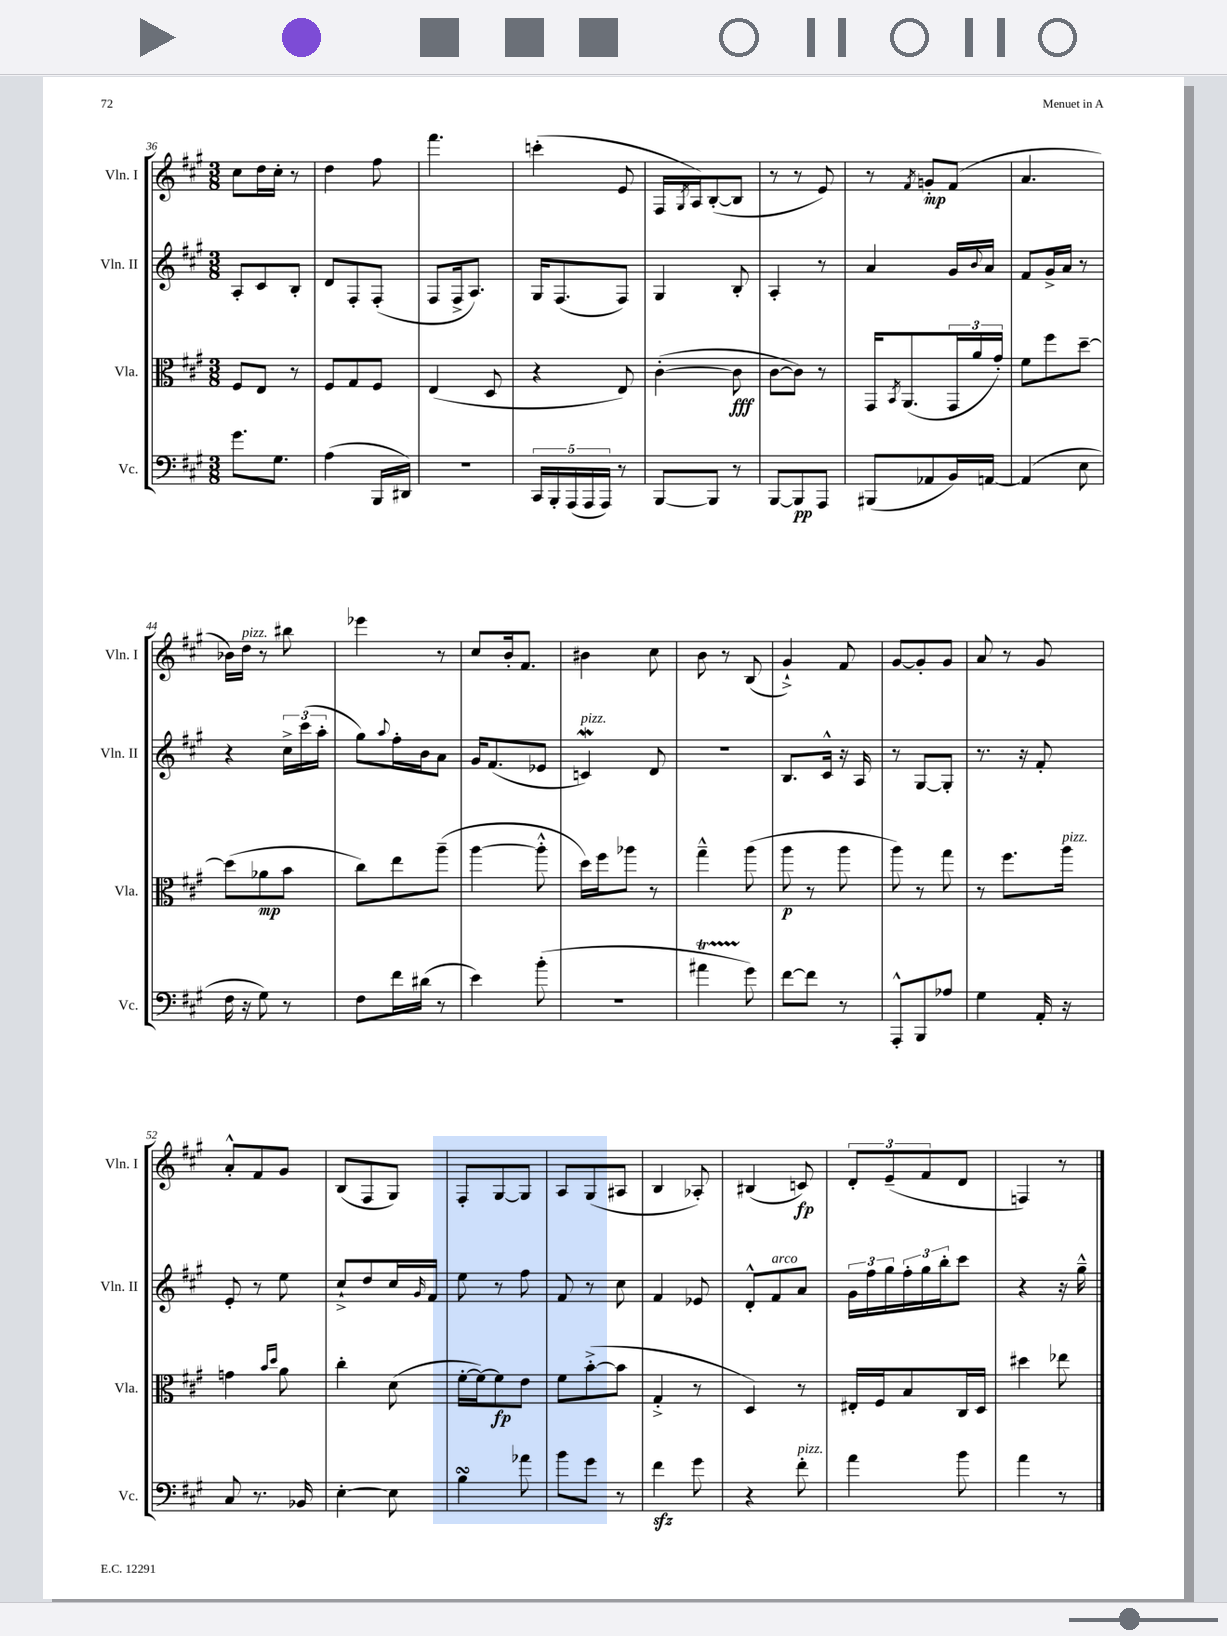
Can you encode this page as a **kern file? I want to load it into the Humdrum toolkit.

**kern	**kern	**kern	**kern
*staff4	*staff3	*staff2	*staff1
*clefF4	*clefC3	*clefG2	*clefG2
*k[f#c#g#]	*k[f#c#g#]	*k[f#c#g#]	*k[f#c#g#]
*M3/8	*M3/8	*M3/8	*M3/8
8.g#	8F#	8A'	8cc#
.	8E	8c#	16dd
8.G#	.	.	16cc#'
.	8r	8B'	8r
=	=	=	=
(4A	8F#	8d	4dd
.	8G#	8F#'	.
16BBB	8F#	(8F#'	8ff#
16DD#)	.	.	.
=	=	=	=
4.r	(4E	8F#	4.fff#
.	.	16F#^	.
.	.	8.A)	.
.	8D	.	.
=	=	=	=
20CC#	4r	16G#	(4ccc'
20BBB'	.	.	.
.	.	(8.F#	.
(20AAA	.	.	.
20AAA	.	.	.
20AAA)	.	.	.
8r	8E)	8F#)	8e
=	=	=	=
[8BBB	([4c#'	4G#	16F#
.	.	.	8qG#
.	.	.	16A)
8BBB]	.	.	([8B'
8r	8c#]	8B'	8B]
=	=	=	=
[8BBB	[8c#	4A'	8r
8BBB]	8c#])	.	8r
8AAA	8r	8r	8e)
=	=	=	=
(8BBB#	16GG#	4a	8r
.	8qBB	.	.
.	(8.AA	.	.
.	.	.	8qf#
8AA-	.	.	8g'
16BB)	24GG#	16g#	(8f#
.	24a	.	.
.	.	8qqb	.
[16AA	.	16a	.
.	24g#')	.	.
=	=	=	=
(4AA]	8f#	8f#	4.a
.	8ff#	16g#^	.
.	.	16a	.
8E	[8dd~	8r	.
=	=	=	=
16F#	(8dd]	4r	16b-)
16r	.	.	16dd
8G#)	8a-	.	8r
8r	8b	24cc#^	8bb#
.	.	(24ccc#	.
.	.	24aa'	.
=	=	=	=
8F#	8cc#)	8gg#)	4eee-
.	.	8qqaa	.
16f#	8ee	16ff#'	.
(16d#	.	16b	.
8r	(8aa~	8a	8r
=	=	=	=
4e)	[4aa	16g#	8cc#
.	.	(8.f#	.
.	.	.	16b'
.	.	.	8.f#
(8b'	8aa'^^]	8e-	.
=	=	=	=
4.r	16dd)	4c)	4b#
.	16ff#	.	.
.	8aa-	.	.
.	8r	8d	8cc#
=	=	=	=
4a#	4gg#~^^	4.r	8b
.	.	.	8r
8g#)	(8aa	.	(8B
=	=	=	=
[8f#	8aa	8.B	4g#`^)
8f#]	8r	.	.
.	.	16c#^^	.
8r	8aa	16r	8f#
.	.	16A	.
=	=	=	=
8AAA'^^	8aa)	8r	[8g#
8BBB	8r	[8G#	8g#']
8A-	8gg#	8G#']	8g#
=	=	=	=
4G#	8r	8.r	8a
.	8.ff#	.	8r
.	.	16r	.
16AA'	.	8f#'	8g#
16r	16aa	.	.
=	=	=	=
8C#	4g	8e'	8a'^^
8.r	.	8r	8f#
.	16qqb	.	.
.	16qqdd	.	.
.	8a	8ee	8g#
16BB-	.	.	.
=	=	=	=
[4E'	4cc#'	8cc#`^	(8B
.	.	8dd	8F#
8E]	(8d	16cc#	8G#)
.	.	16qqg#	.
.	.	16f#	.
=	=	=	=
4B	[16f#'	8ee	8F#'
.	16f#_)	.	.
.	8f#]	8r	[8G#
8a-	8e	8ff#	8G#]
=	=	=	=
8b	8f#	8f#	8A
8g#	([8b'^	8r	(8G#
8r	8b]	8cc#	8A#
=	=	=	=
4f#	4G#'^	4f#	4B
8g#	8r	8e-	8A-')
=	=	=	=
4r	4D)	8d'^^	(4B#
.	.	8f#	.
8f#'	8r	8a	8c)
=	=	=	=
4a	16E#'	24g#	12d'
.	.	24ff#	.
.	16F#	.	.
.	.	24gg#	(12e~
.	8B	24ff#'	.
.	.	24gg#	12f#
.	.	24bb'	.
8b	16C#	8ccc#	8d
.	16D	.	.
=	=	=	=
4a	4dd#	4r	4F)
8r	8ee-	16r	8r
.	.	16gg#~^^	.
==	==	==	==
*-	*-	*-	*-
